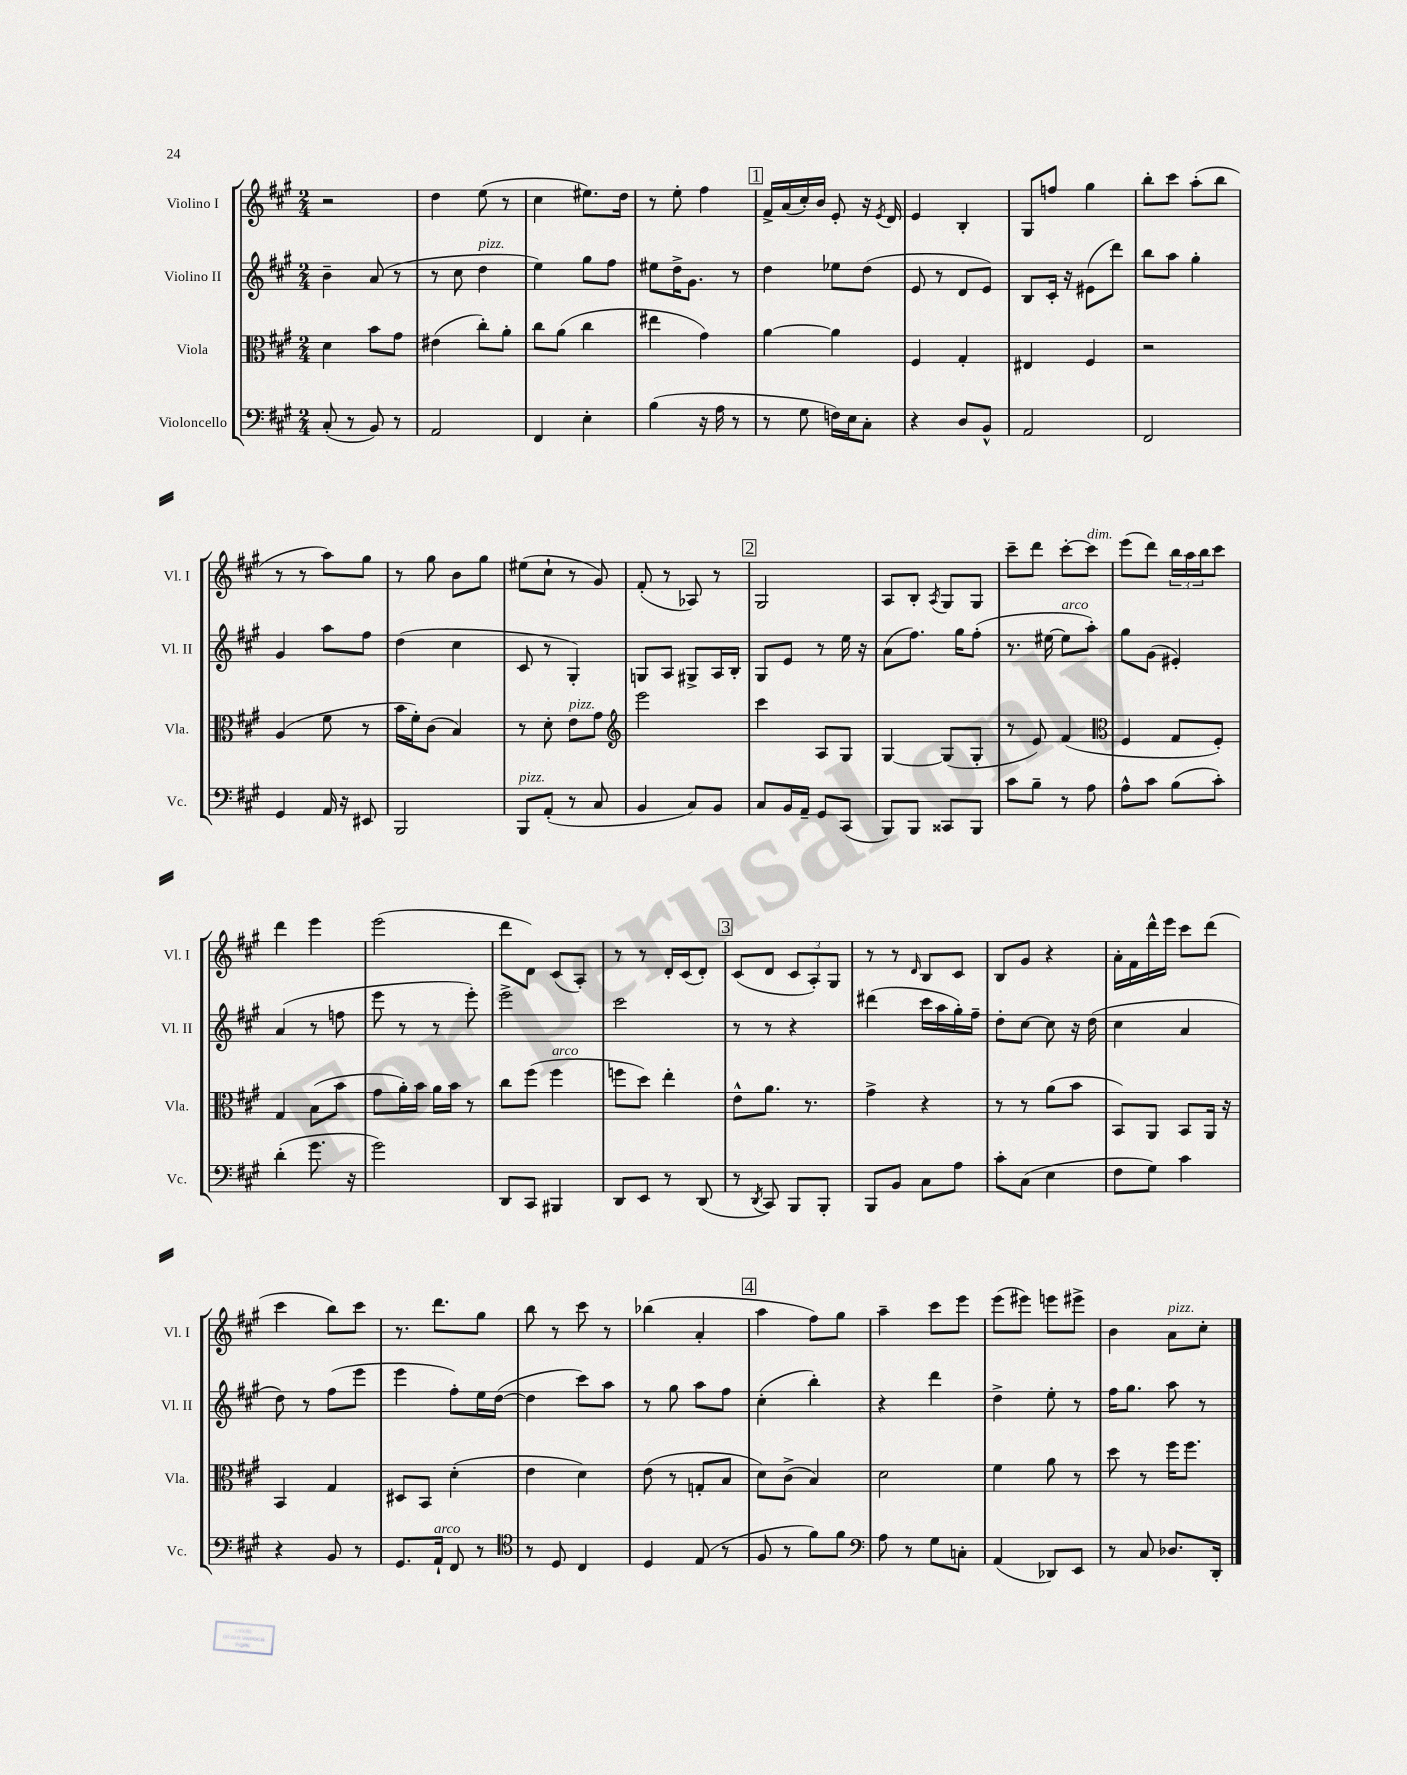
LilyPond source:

<<
\new StaffGroup <<
\new Staff = "s0" \with { instrumentName = "Violino I" shortInstrumentName = "Vl. I" } {
    \clef treble \key a \major \numericTimeSignature \time 2/4
    r2 |
    d''4 e''8( r8 |
    cis''4 eis''8.) d''16 |
    r8 e''8-. fis''4 |
    \mark \markup { \box "1" } fis'16-> a'16( cis''16-.) b'16 e'8-. r16 \acciaccatura { e'8 } d'16 |
    e'4 b4-. |
    gis8 f''8 gis''4 |
    b''8-. cis'''8 a''8-.( b''8 |
    r8 r8 a''8) gis''8 |
    r8 gis''8 b'8 gis''8 |
    eis''8( cis''8-! r8 gis'8) |
    fis'8-.( r8 aes8) r8 |
    \mark \markup { \box "2" } gis2 |
    a8 b8-. \acciaccatura { a8 } gis8 gis8 |
    cis'''8-- d'''8 cis'''8~-. cis'''8^\markup { \italic "dim." } |
    e'''8( d'''8) \tuplet 3/2 { b''16 a''16 b''16 } cis'''8 |
    d'''4 e'''4 |
    e'''2( |
    d'''8 d'8) cis'8( a8-.) |
    r8 r8 d'16-. cis'16( d'8-.) |
    \mark \markup { \box "3" } cis'8( d'8 \tuplet 3/2 { cis'8 a8-.) gis8 } |
    r8 r8 \grace { d'16 } b8 cis'8 |
    b8 gis'8 r4 |
    a'16-. fis'16 d'''16-^ e'''16 cis'''8 d'''8( |
    cis'''4 b''8) cis'''8 |
    r8. d'''8. gis''8 |
    b''8 r8 cis'''8 r8 |
    bes''4( a'4-. |
    \mark \markup { \box "4" } a''4 fis''8) gis''8 |
    a''4-- cis'''8 e'''8 |
    e'''8( eis'''8) e'''8 eis'''8-> |
    b'4 a'8^\markup { \italic "pizz." } cis''8-. \bar "|." |
}
\new Staff = "s1" \with { instrumentName = "Violino II" shortInstrumentName = "Vl. II" } {
    \clef treble \key a \major \numericTimeSignature \time 2/4
    b'4-- a'8( r8 |
    r8 cis''8 d''4^\markup { \italic "pizz." } |
    e''4) gis''8 fis''8 |
    eis''8 d''16-> gis'8. r8 |
    \mark \markup { \box "1" } d''4 ees''8 d''8( |
    e'8 r8 d'8 e'8) |
    b8 cis'16-. r16 eis'8( d'''8) |
    b''8 a''8 gis''4-. |
    gis'4 a''8 fis''8 |
    d''4( cis''4 |
    cis'8 r8 gis4-.) |
    g8 a8 gis8-> a16 b16-. |
    \mark \markup { \box "2" } gis8 e'8 r8 e''16 r16 |
    a'8( fis''8.) gis''16 fis''8-.( |
    r8. eis''16~ eis''8^\markup { \italic "arco" } a''8-.) |
    gis''8 gis'8( eis'4-.) |
    a'4( r8 f''8 |
    e'''8 r8 r8 e'''8-.) |
    e'''2-> |
    cis'''2 |
    \mark \markup { \box "3" } r8 r8 r4 |
    dis'''4( cis'''16 a''16 gis''16-.) fis''16-- |
    d''8-. cis''8~ cis''8 r16 d''16( |
    cis''4 a'4 |
    d''8) r8 fis''8( e'''8 |
    e'''4 fis''8-.) e''16 d''16~( |
    d''4 cis'''8) a''8 |
    r8 gis''8 a''8 fis''8 |
    \mark \markup { \box "4" } cis''4-.( b''4-.) |
    r4 d'''4 |
    d''4-> e''8-. r8 |
    fis''16 gis''8. a''8 r8 \bar "|." |
}
\new Staff = "s2" \with { instrumentName = "Viola" shortInstrumentName = "Vla." } {
    \clef alto \key a \major \numericTimeSignature \time 2/4
    d'4 b'8 gis'8 |
    eis'4( cis''8-.) a'8-. |
    cis''8 a'8( cis''4 |
    eis''4 gis'4) |
    \mark \markup { \box "1" } a'4~ a'4 |
    fis4 gis4-. |
    eis4 fis4 |
    r2 |
    a4( fis'8 r8 |
    b'16 fis'16-.) cis'8( b4) |
    r8 d'8-. e'8^\markup { \italic "pizz." } gis'8 |
    \clef treble e'''2 |
    \mark \markup { \box "2" } cis'''4 a8 gis8 |
    gis4~ gis8( gis8-. |
    r8 e'8) fis'4( |
    \clef alto fis4 gis8 fis8-.) |
    gis4 b8( b'8 |
    gis'8 a'16-.) b'16 a'16 b'16 r8 |
    cis''8 fis''8( fis''4^\markup { \italic "arco" } |
    f''8 d''8) e''4-. |
    \mark \markup { \box "3" } e'8-^ a'8. r8. |
    gis'4-> r4 |
    r8 r8 a'8( b'8 |
    b,8) a,8 b,8 a,16 r16 |
    b,4 gis4 |
    dis8 b,8 d'4-.( |
    e'4 d'4) |
    e'8( r8 g8-. b8 |
    \mark \markup { \box "4" } d'8) cis'8->( b4) |
    d'2 |
    fis'4 a'8 r8 |
    d''8 r8 fis''16 fis''8. \bar "|." |
}
\new Staff = "s3" \with { instrumentName = "Violoncello" shortInstrumentName = "Vc." } {
    \clef bass \key a \major \numericTimeSignature \time 2/4
    cis8-.( r8 b,8) r8 |
    a,2 |
    fis,4 e4-. |
    b4( r16 a16 r8 |
    \mark \markup { \box "1" } r8 gis8 f16) e16 cis8-. |
    r4 d8 b,8-^ |
    a,2 |
    fis,2 |
    gis,4 a,16 r16 eis,8 |
    b,,2 |
    b,,8^\markup { \italic "pizz." } a,8-.( r8 cis8 |
    b,4 cis8) b,8 |
    \mark \markup { \box "2" } cis8 b,16 a,16-- gis,8 cis,8( |
    b,,8) b,,8 cisis,8 b,,8 |
    cis'8 b8-- r8 a8 |
    a8-^ cis'8 b8( cis'8-.) |
    d'4-.( gis'8. r16 |
    gis'2) |
    d,8 cis,8 bis,,4 |
    d,8 e,8 r8 d,8( |
    \mark \markup { \box "3" } r8 \acciaccatura { d,8 } cis,8) b,,8 b,,8-. |
    b,,8 b,8 cis8 a8 |
    cis'8-. cis8( e4 |
    fis8 gis8) cis'4 |
    r4 b,8 r8 |
    gis,8. a,16-!^\markup { \italic "arco" } fis,8 r8 |
    \clef tenor r8 d8 cis4 |
    d4 e8( r8 |
    \mark \markup { \box "4" } fis8 r8 fis'8) fis'8 |
    \clef bass a8 r8 gis8 c8-. |
    a,4( des,8) e,8 |
    r8 cis8 des8. d,16-. \bar "|." |
}
>>
>>
\layout { \context { \Score \remove "Bar_number_engraver" } }
